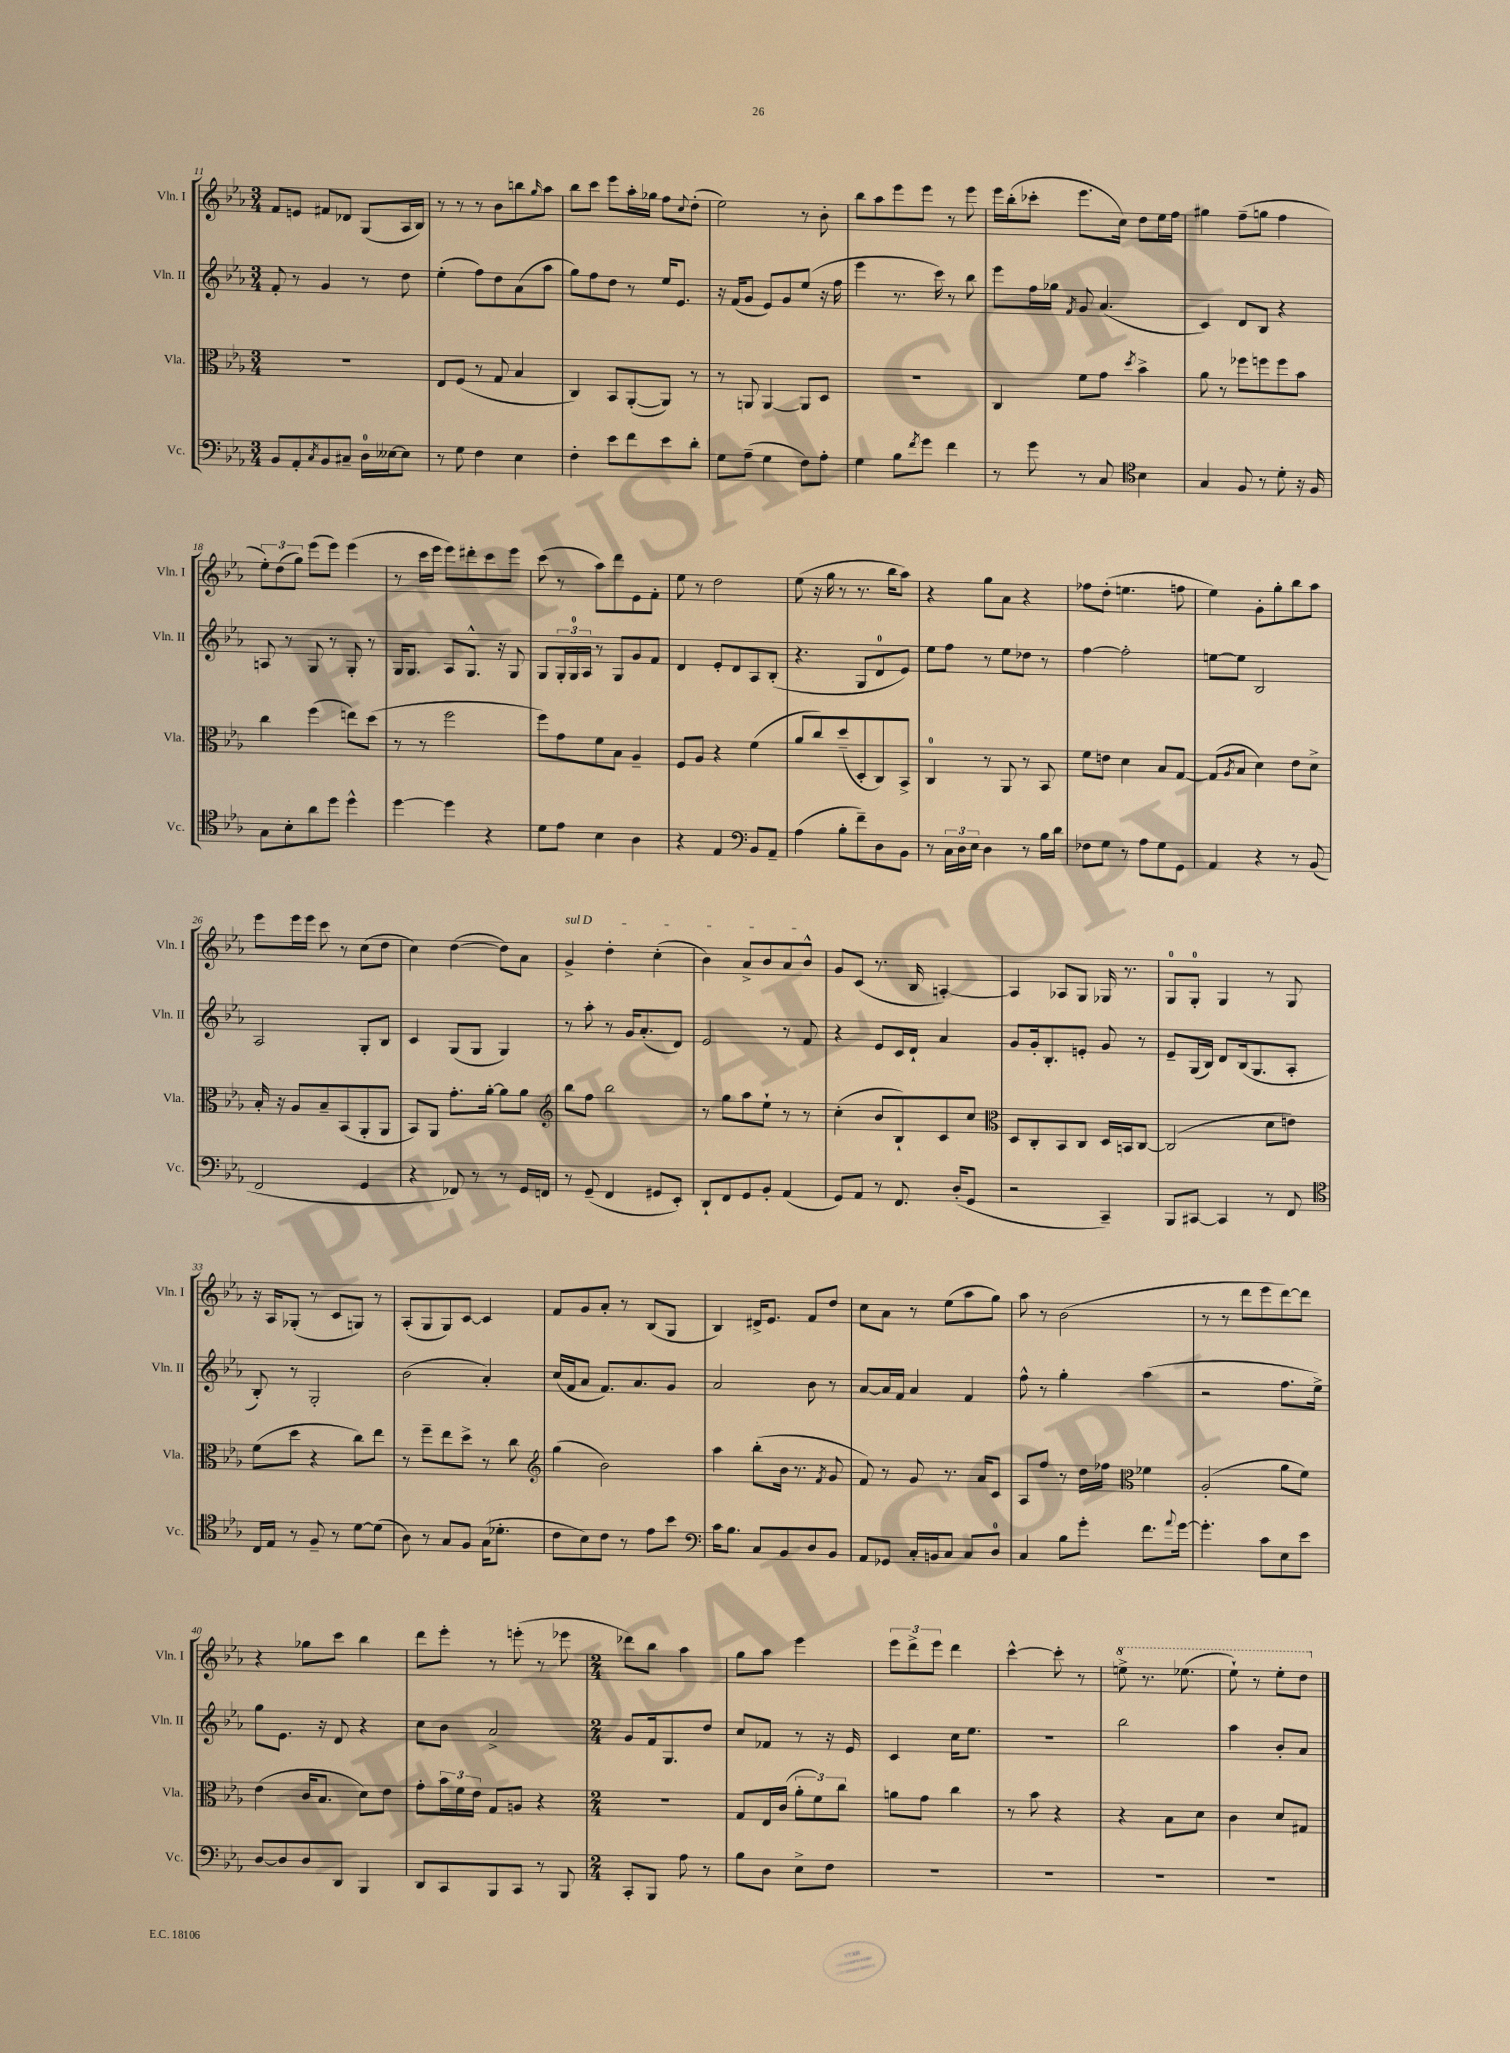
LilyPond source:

<<
\new StaffGroup <<
\new Staff = "s0" \with { instrumentName = "Vln. I" shortInstrumentName = "Vln. I" } {
    \clef treble \key ees \major \numericTimeSignature \time 3/4
    f'8 e'8 fis'8 des'8 g8( aes16 bes16) |
    r8 r8 r8 bes'8 b''8 \grace { g''16 } aes''8 |
    bes''8 c'''8 ees'''8 aes''16-. ges''16 f''8 \appoggiatura { c''8 } d''8-.( |
    ees''2) r8 bes'8-. |
    bes''8 aes''8 ees'''8 ees'''8 r8 ees'''8 |
    ees'''16 bes''16-.( ces'''8-. ees'''8. c''16) d''8 ees''16 f''16 |
    gis''4 f''8--( g''8 f''4 |
    \tuplet 3/2 { ees''8-.) d''8( g''8) } ees'''8( ees'''8) ees'''4( |
    r8 c'''16 ees'''16 ees'''8) dis'''8-. c'''8 ees'''8 |
    c'''8( r8 aes''8) d'''8 ees'8 f'8-. |
    ees''8 r8 d''2 |
    ees''8( r16 g''16 r8 r8. bes''16 aes''8) |
    r4 g''8 aes'8 r4 |
    fes''8 d''8-.( e''4. f''8 |
    ees''4) g'8-. g''8-. bes''8 aes''8 |
    ees'''8 ees'''16 ees'''16 c'''8 r8 c''8( d''8 |
    c''4) d''4~( d''8) aes'8 |
    \once \override TextSpanner.bound-details.left.text = \markup { \italic "sul D" } g'4->\startTextSpan d''4-. c''4-.( |
    bes'4) aes'8-> bes'8 aes'8 bes'8-^\stopTextSpan |
    g'8 c'8( r8. bes16 a4~-.) |
    a4 aes8 g8 ges16 r8. |
    g8-0 g8-0-. g4 r8 g8 |
    r16 aes16 ges8-.( r8 c'8 g8) r8 |
    aes8-.( g8 g8) c'8~ c'4 |
    f'8 g'8 aes'8-. r8 bes8( g8 |
    bes4) dis'16-> ees'8. f'8 d''8 |
    c''8 aes'8 r8 ees''8( aes''8 g''8) |
    aes''8 r8 bes'2( |
    r8 r8 d'''8 ees'''8 d'''8~) d'''8 |
    r4 ges''8 c'''8 bes''4 |
    d'''8 ees'''8-. r8 e'''8-.( r8 ees'''8 |
    \numericTimeSignature \time 2/4 des'''8) bes''8 aes''4 |
    g''8 aes''8 ees'''4 |
    \tuplet 3/2 { ees'''8 d'''8-> ees'''8 } d'''4 |
    c'''4~-^ c'''8-. r8 |
    \ottava #1 e'''8-> r8. ees'''8.( |
    ees'''8-!) r8 ees'''8-. d'''8 \ottava #0 \bar "|." |
}
\new Staff = "s1" \with { instrumentName = "Vln. II" shortInstrumentName = "Vln. II" } {
    \clef treble \key ees \major \numericTimeSignature \time 3/4
    f'8-. r8 g'4 r8 d''8 |
    ees''4-.( f''8) d''8 aes'8( aes''8 |
    g''8) f''8 d''8 r8 ees''16 ees'8. |
    r16 f'16( g'8 ees'8) g'8 ees''8( r16 f''16 |
    ees'''4 r8. c'''16) r8 bes''8 |
    ees'''8 f''16 ges''16 \acciaccatura { f'8 } g'8 aes'4.( |
    c'4) d'8 bes8 r4 |
    a8 r8 g8 r8 g8-. r8 |
    g16 g8. aes8 g8.-^ r16 g8 |
    g8 \tuplet 3/2 { g16-. g16-0 aes16 } r8 g8 g'8 f'8 |
    d'4 ees'8-. d'8 aes8 bes8-.( |
    r4. g8 d'8-0 ees'8) |
    ees''8 f''8 r8 ees''8 des''8 r8 |
    f''4~ f''2-. |
    e''8~ e''8 bes2 |
    aes2 g8-. bes8 |
    c'4 g8( g8 g4) |
    r8 aes''8-. r8 g'16 aes'8.-.( d'8) |
    ees'2 r8 f'8 |
    r4 ees'8 c'16 d'16-! aes'4 |
    g'8 g'16-. bes8.-. e'8-. g'8 r8 |
    ees'8-- g16( bes16) d'8 bes16( g8. aes8-. |
    bes8-.) r8 g2-. |
    bes'2( aes'4-.) |
    c''16( f'16 aes'8 f'8.) aes'8. g'8 |
    aes'2 bes'8 r8 |
    aes'8~ aes'16 f'16 aes'4 f'4 |
    f''8-^ r8 g''4-. aes''4( |
    r2 f''8. ees''16->) |
    g''8 ees'8. r16 d'8 r4 |
    c''8 bes'8 aes'2-> |
    \numericTimeSignature \time 2/4 g'8 f'16 g8. d''8 |
    c''8 fes'8 r8 r16 ees'16 |
    c'4 c''16 ees''8. |
    R2 |
    bes''2 |
    aes''4 bes'8-. aes'8 \bar "|." |
}
\new Staff = "s2" \with { instrumentName = "Vla." shortInstrumentName = "Vla." } {
    \clef alto \key ees \major \numericTimeSignature \time 3/4
    R2. |
    ees8 f8( r8 g8 bes4 |
    c4) bes,8 aes,8~-.( aes,8) r8 |
    r8 a,8 a,4~ a,8 d8 |
    R2. |
    c4 f'8 g'8 \acciaccatura { d''8 } bes'4-> |
    aes'8 r8 fes''8 f''8 f''8 bes'8 |
    c''4 f''4( e''8) d''8( |
    r8 r8 f''2 |
    f''8) g'8 f'8 bes8 aes4-- |
    f8 aes8 r4 f'4( |
    aes'8 c''8) d''8--( d8-. c8) bes,8-> |
    c4-0 r8 aes,8 r8 bes,8 |
    f'8 e'8 d'4 bes8 g8~ |
    g8( \acciaccatura { aes8 } bes8 d'4) ees'8 d'8-> |
    bes16-. r16 aes8 bes8-- bes,8( aes,8-. aes,8 |
    bes,8) aes,8 g'8.-. aes'16~-. aes'8 aes'8 |
    \clef treble bes''8 f''8 bes''2 |
    r8 g''8 aes''8 ees''8-! r8 r8 |
    c''4-.( bes'8 bes8-!) c'8 c''8 |
    \clef alto d8 c8-. bes,8 c8 d16 b,16 c8~ |
    c2( d'8 e'8) |
    f'8( d''8 r4 c''8) ees''8 |
    r8 f''8-- ees''8 d''8-> r8 c''8 |
    \clef treble g''4( bes'2) |
    aes''4 bes''8-.( bes'16 r8. \acciaccatura { f'8 } g'8 |
    f'8) r8 g'8 r8. aes'16 c'8 |
    aes8 f''8 r8 d''16 fes''16 \clef alto fes'4 |
    aes2-.( aes'8 f'8) |
    ees'4( c'16 bes8. d'8) ees'8 |
    g'8-. \tuplet 3/2 { bes'16 f'16 ees'16 } g8 a8 r4 |
    \numericTimeSignature \time 2/4 R2 |
    g8 ees16 c'16( \tuplet 3/2 { aes'8-. f'8) c''8 } |
    a'8 g'8 c''4 |
    r8 bes'8 r4 |
    r4 bes8 d'8 |
    c'4 d'8 gis8 \bar "|." |
}
\new Staff = "s3" \with { instrumentName = "Vc." shortInstrumentName = "Vc." } {
    \clef bass \key ees \major \numericTimeSignature \time 3/4
    bes,8 aes,8-. \acciaccatura { c8 } bes,8 cis8-- d16-0 eeses16~ eeses8 |
    r8 g8 f4 ees4 |
    f4-. ees'8 f'8 ees'8 d'8-. |
    g8 aes8--( g4 f8) aes8-. |
    g4 bes8 \acciaccatura { f'8 } g'8 f'4 |
    r8 g'8 r8 c8 \clef tenor bes4 |
    g4 f8 r8 d'8-. r16 f16 |
    g8 bes8-. aes'8 d''8 d''4-^ |
    d''4~ d''4 r4 |
    d'8 ees'8 bes4 aes4 |
    r4 ees4 \clef bass bes,8 aes,8-- |
    aes4( bes8-. f'8--) d8 bes,8 |
    r8 \tuplet 3/2 { c16 d16 ees16 } d4 r8 bes16 d'16 |
    fes8 g8 r8 aes8 g8 g,8 |
    aes,4 r4 r8 bes,8( |
    f,2 g,4 |
    r4 fes,8) r8 r8 g,16 f,16 |
    r8 g,8--( f,4 gis,8 ees,8-.) |
    d,8-! f,8 g,8 bes,8-. aes,4( |
    g,8) aes,8 r8 f,8. d16-.( g,8 |
    r2 c,4--) |
    bes,,8 cis,8~ cis,4 r8 f,8 |
    \clef tenor c16 ees16 r8 f8-- r8 d'8~ d'8( |
    aes8) r8 g8 f8 g16( des'8.-. |
    c'8 bes8) c'8 r8 ees'8 bes'8 |
    \clef bass c'16 bes8. c8 bes,8 d8 bes,8 |
    aes,8 ges,8 c16-. b,16 c8 c8 d8-0 |
    c4 bes8 g'8-. f'8. \appoggiatura { aes'8 } g'16~ |
    g'4.-. c'8 ees8 ees'8 |
    d8~ d8 d8 d,8 bes,,4 |
    d,8 c,8 bes,,8 c,8 r8 bes,,8 |
    \numericTimeSignature \time 2/4 c,8-. bes,,8 aes8 r8 |
    bes8 d8 ees8-> f8 |
    R2 |
    r2 |
    R2 |
    R2 \bar "|." |
}
>>
>>
\layout { \context { \Score currentBarNumber = #11 } }
